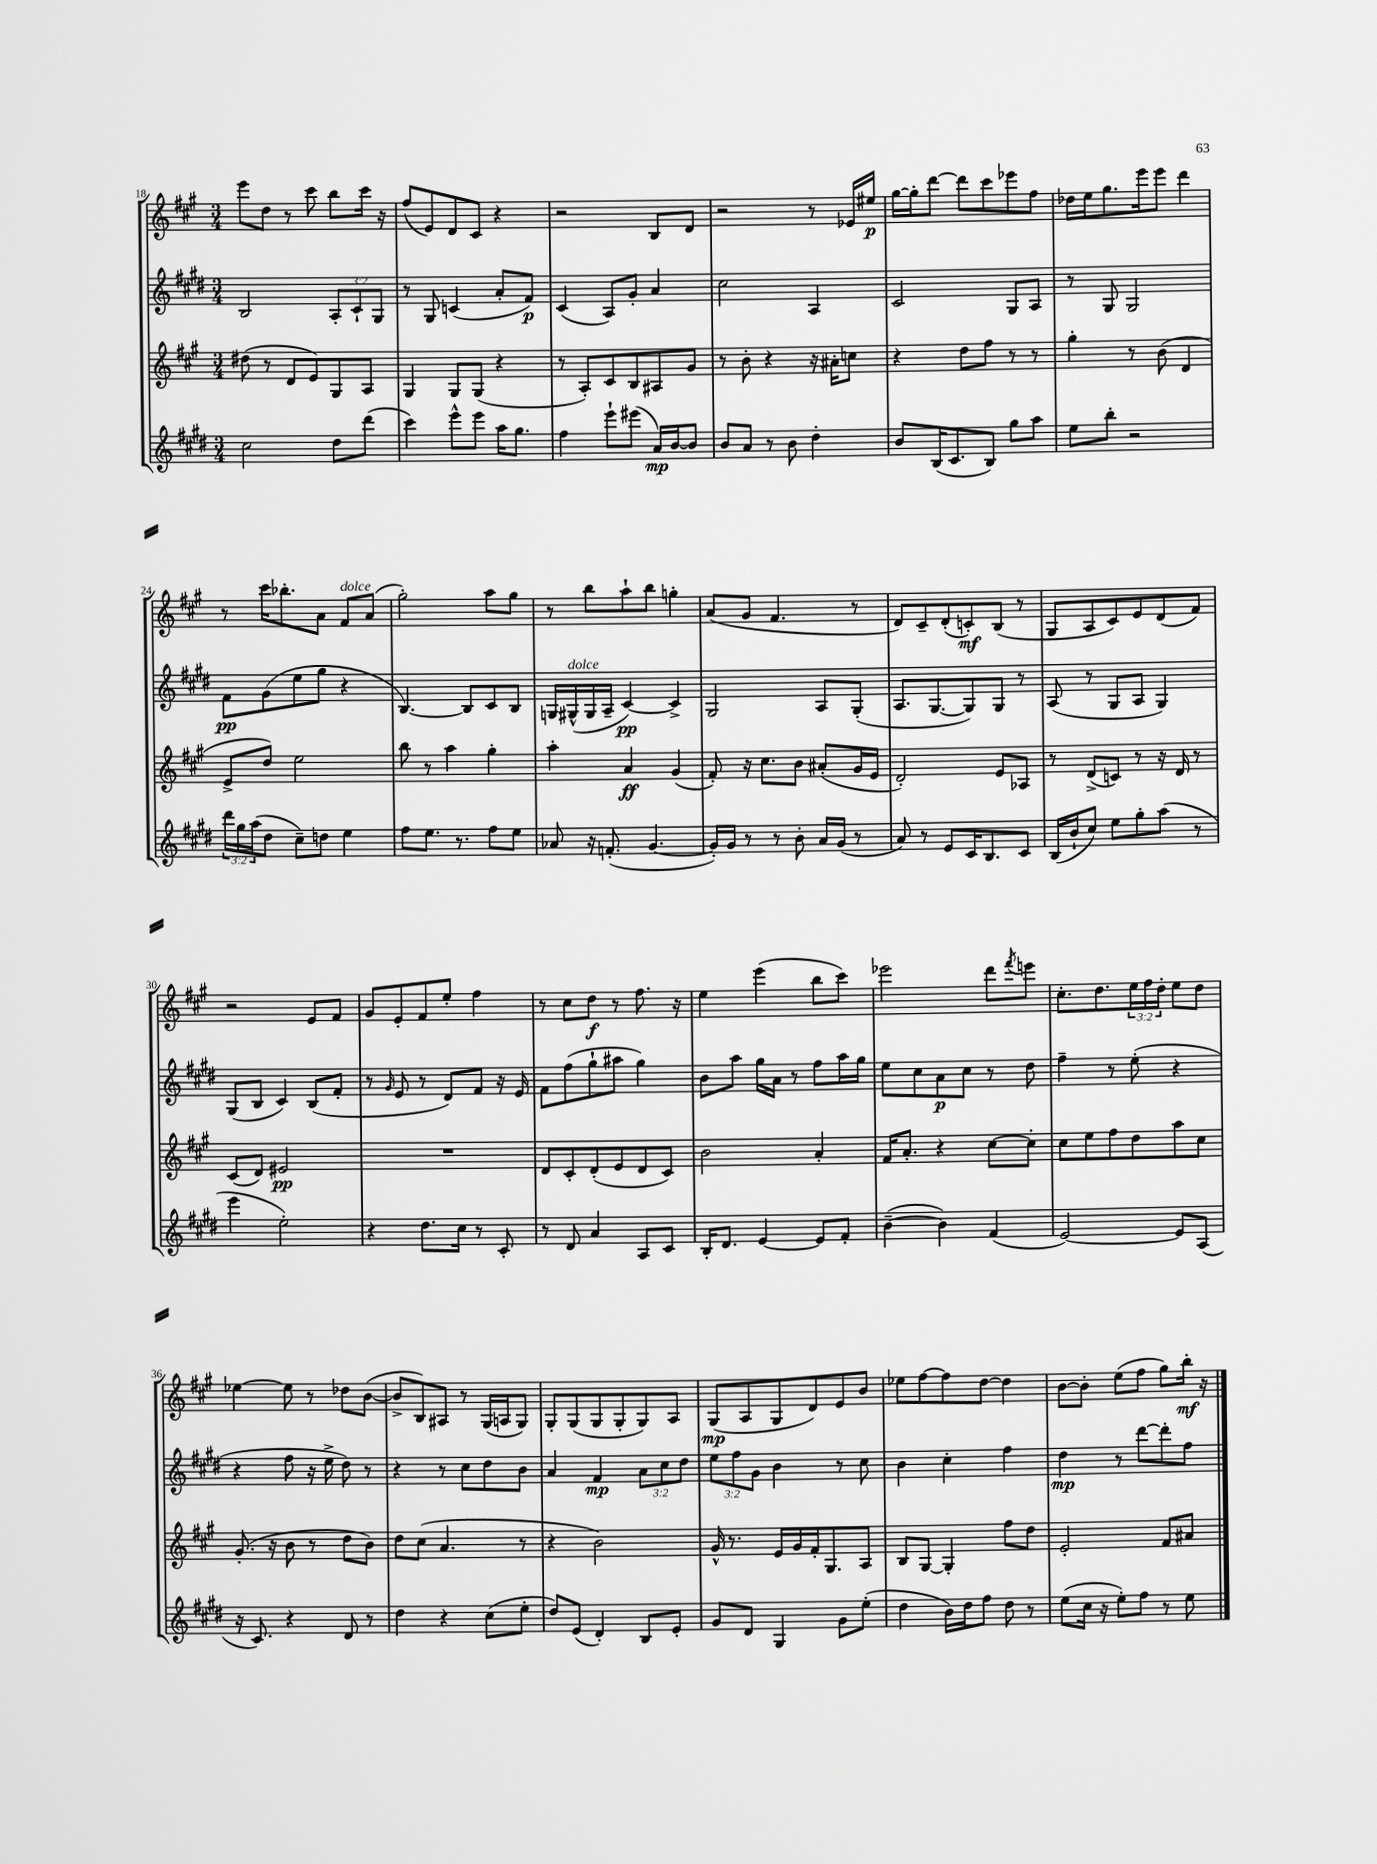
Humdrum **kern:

**kern	**dynam	**kern	**dynam	**kern	**dynam	**kern	**dynam
*part4	*part4	*part3	*part3	*part2	*part2	*part1	*part1
*staff4	*staff4	*staff3	*staff3	*staff2	*staff2	*staff1	*staff1
*clefG2	*	*clefG2	*	*clefG2	*	*clefG2	*
*k[f#c#g#d#]	*	*k[f#c#g#]	*	*k[f#c#g#d#]	*	*k[f#c#g#]	*
*M3/4	*	*M3/4	*	*M3/4	*	*M3/4	*
=18	=18	=18	=18	=18	=18	=18	=18
2cc#\	.	(8dd#X\	.	2B/	.	8eee\L	.
.	.	8r	.	.	.	8dd\J	.
.	.	8d/L	.	.	.	8r	.
.	.	8e/)	.	.	.	8ccc#\	.
8dd#\L	.	8G#/	.	12A'/L	.	8bb\L	.
.	.	.	.	12c#`/	.	.	.
(8ddd#\J	.	8A/J	.	.	.	16ccc#\Jk	.
.	.	.	.	12G#/J	.	.	.
.	.	.	.	.	.	16r	.
=19	=19	=19	=19	=19	=19	=19	=19
4ccc#\)	.	4G#/	.	8r	.	(8ff#/L	.
.	.	.	.	8G#/	.	8e/)	.
8eee^^\L	.	8G#/L	.	(4cn/	.	8d/	.
8eee\J	.	(8G#/J	.	.	.	8c#/J	.
16aa\KL	.	4r	.	8a'/L	.	4r	.
8.gg#\J	.	.	.	.	.	.	.
.	.	.	.	8f#/J)	p	.	.
=20	=20	=20	=20	=20	=20	=20	=20
4ff#\	.	8r	.	(4c#/	.	2r	.
.	.	8A'/L)	.	.	.	.	.
8eee`\L	.	8c#/	.	8A/L)	.	.	.
(8eee#X\J	.	8B/	.	8g#'/J	.	.	.
16a/LL)	mp	8A#X/	.	4a/	.	8B/L	.
[16b/J	.	.	.	.	.	.	.
8b/J]	.	8g#/J	.	.	.	8d/J	.
=21	=21	=21	=21	=21	=21	=21	=21
8b/L	.	8r	.	2cc#\	.	2r	.
8a/J	.	8b'\	.	.	.	.	.
8r	.	4r	.	.	.	.	.
8b\	.	.	.	.	.	.	.
4dd#'\	.	16r	.	4A/	.	8r	.
.	.	16a#X'\KL	.	.	.	.	.
.	.	8ccn\J	.	.	.	16e-X/LL	.
.	.	.	.	.	.	16ee#X/JJ	p
=22	=22	=22	=22	=22	=22	=22	=22
8b/L	.	4r	.	2c#/	.	[16gg#\LL	.
.	.	.	.	.	.	16gg#'\J]	.
(16B/K	.	.	.	.	.	[8ddd\J	.
8.c#/	.	.	.	.	.	.	.
.	.	8dd\L	.	.	.	8ddd\L]	.
8B/J)	.	8ff#\J	.	.	.	8ccc#\	.
8gg#\L	.	8r	.	8G#/L	.	8eee-X\	.
8aa\J	.	8r	.	8A/J	.	8ff#\J	.
=23	=23	=23	=23	=23	=23	=23	=23
8ee\L	.	4gg#'\	.	8r	.	16dd-X\LL	.
.	.	.	.	.	.	16ee\J	.
8bb'\J	.	.	.	8G#/	.	8.gg#\	.
2r	.	8r	.	2G#/	.	.	.
.	.	.	.	.	.	16eee\k	.
.	.	(8b\	.	.	.	8eee\J	.
.	.	4d/	.	.	.	4ddd\	.
!!LO:LB:g=z
=24	=24	=24	=24	=24	=24	=24	=24
24ddd#\LL	.	8e^/L	.	8f#\L	pp	8r	.
24gg#\	.	.	.	.	.	.	.
(24aa\J	.	.	.	.	.	.	.
8dd#\J	.	8dd/J)	.	(8g#\	.	16ccc#\KL	.
.	.	.	.	.	.	8.bb-X'\	.
8cc#~\L)	.	2ee\	.	8ee\	.	.	.
8ddn\J	.	.	.	8gg#\J	.	8a\J	.
!	!	!	!	!	!	!LO:TX:a:i:t=dolce	!
4ee\	.	.	.	4r	.	8f#/L	.
.	.	.	.	.	.	(8a/J	.
=25	=25	=25	=25	=25	=25	=25	=25
8ff#\L	.	8bb\	.	[4.B/)	.	2gg#'\)	.
8.ee\J	.	8r	.	.	.	.	.
.	.	4aa\	.	.	.	.	.
8.r	.	.	.	.	.	.	.
.	.	.	.	8B/L]	.	.	.
8ff#\L	.	4gg#'\	.	8c#/	.	8aa\L	.
8ee\J	.	.	.	8B/J	.	8gg#\J	.
=26	=26	=26	=26	=26	=26	=26	=26
8a-X/	.	4aa'\	.	16Gn/LL	.	8r	.
!	!	!	!	!LO:TX:a:i:t=dolce	!	!	!
.	.	.	.	(16G#X^^/	.	.	.
16r	.	.	.	16G#/	.	8bb\L	.
(8.fn'/	.	.	.	16A~/JJ	.	.	.
.	.	4a/	ff	[4c#/)	pp	8aa`\	.
[4.g#/	.	.	.	.	.	8bb\J	.
.	.	(4g#/	.	4c#^/]	.	4ggn'\	.
=27	=27	=27	=27	=27	=27	=27	=27
16g#'/LL])	.	8f#'/)	.	2G#/	.	(8a/L	.
16g#/JJ	.	.	.	.	.	.	.
8r	.	16r	.	.	.	8g#/J	.
.	.	8.cc#\L	.	.	.	.	.
8r	.	.	.	.	.	4.f#/	.
8b'\	.	8b\J	.	.	.	.	.
16a/LL	.	(8a#X'/L	.	8A/L	.	.	.
(16g#/JJ	.	.	.	.	.	.	.
8r	.	16g#/L	.	(8G#'/J	.	8r	.
.	.	16e/JJ	.	.	.	.	.
=28	=28	=28	=28	=28	=28	=28	=28
8a/)	.	2d'/)	.	8.A/L	.	8d/L)	.
8r	.	.	.	.	.	8c#~/	.
.	.	.	.	[8.G#/	.	.	.
8e/L	.	.	.	.	.	(8d'/	.
16c#/K	.	.	.	8G#/])	.	8cn'/)	mf
8.B/	.	.	.	.	.	.	.
.	.	8e/L	.	8G#/J	.	(8B/J	.
8c#/J	.	8A-X/J	.	8r	.	8r	.
=29	=29	=29	=29	=29	=29	=29	=29
(16B/LL	.	8r	.	(8A/	.	8G#/L	.
16b`/J	.	.	.	.	.	.	.
8cc#/J)	.	(8d^/L	.	8r	.	8A/	.
8ee\L	.	8cn/J)	.	8G#/L	.	8c#/)	.
8gg#'\	.	8r	.	8A/J	.	8e/	.
(8aa\J	.	16r	.	4G#/)	.	(8d/	.
.	.	16d/	.	.	.	.	.
8r	.	8r	.	.	.	8f#/J)	.
!!LO:LB:g=z
=30	=30	=30	=30	=30	=30	=30	=30
4eee\	.	(8c#/L	.	(8G#/L	.	2r	.
.	.	8d/J)	.	8B/J	.	.	.
2ee'\)	.	2e#X/	pp	4c#/)	.	.	.
.	.	.	.	(8B/L	.	8e/L	.
.	.	.	.	8f#'/J	.	8f#/J	.
=31	=31	=31	=31	=31	=31	=31	=31
4r	.	2.r	.	8r	.	8g#/L	.
.	.	.	.	16qqg#/	.	.	.
.	.	.	.	8e/	.	8e'/	.
8.dd#\L	.	.	.	8r	.	8f#/	.
.	.	.	.	8d#/L)	.	8ee'/J	.
16cc#\Jk	.	.	.	.	.	.	.
8r	.	.	.	8f#/J	.	4ff#\	.
8c#'/	.	.	.	16r	.	.	.
.	.	.	.	16e/	.	.	.
=32	=32	=32	=32	=32	=32	=32	=32
8r	.	8d/L	.	8f#\L	.	8r	.
8d#/	.	8c#'/	.	(8ff#\	.	8cc#\L	.
4a/	.	(8d'/	.	8gg#`\	.	8dd\J	f
.	.	8e/	.	8aa#X\J	.	8r	.
8A/L	.	8d/	.	4gg#\)	.	8.ff#\	.
8c#/J	.	8c#/J)	.	.	.	.	.
.	.	.	.	.	.	16r	.
=33	=33	=33	=33	=33	=33	=33	=33
16B'/KL	.	2b\	.	8b\L	.	4ee\	.
8.d#/J	.	.	.	.	.	.	.
.	.	.	.	8aa\J	.	.	.
[4e/	.	.	.	16gg#\LL	.	(4eee\	.
.	.	.	.	16a\JJ	.	.	.
.	.	.	.	8r	.	.	.
8e/L]	.	4a'/	.	8ff#\L	.	8bb\L	.
8f#'/J	.	.	.	16aa\L	.	8ccc#\J)	.
.	.	.	.	16gg#\JJ	.	.	.
=34	=34	=34	=34	=34	=34	=34	=34
([4b~\	.	16f#/KL	.	8ee\L	.	2eee-X\	.
.	.	8.a'/J	.	.	.	.	.
.	.	.	.	8cc#\	.	.	.
4b\])	.	4r	.	8a\	p	.	.
.	.	.	.	8cc#\J	.	.	.
(4f#/	.	[8cc#\L	.	8r	.	8ddd\L	.
.	.	.	.	.	.	8qfff#/	.
.	.	8cc#'\J]	.	8dd#\	.	8eeen\J	.
=35	=35	=35	=35	=35	=35	=35	=35
[2e/)	.	8cc#\L	.	4ff#~\	.	8.cc#'\L	.
.	.	8ee\	.	.	.	.	.
.	.	.	.	.	.	8.dd\	.
.	.	8ff#\	.	8r	.	.	.
.	.	8dd\	.	(8ee'\	.	24ee\L	.
.	.	.	.	.	.	24ff#\	.
.	.	.	.	.	.	24dd'\JJ	.
8e/L]	.	8aa\	.	4r	.	8ee\L	.
(8A/J	.	8cc#\J	.	.	.	8dd\J	.
!!LO:LB:g=z
=36	=36	=36	=36	=36	=36	=36	=36
16r	.	(8.g#'/	.	4r	.	[4ee-X\	.
8.c#/)	.	.	.	.	.	.	.
.	.	16r	.	.	.	.	.
4r	.	8b\	.	8ff#\	.	8ee-\]	.
.	.	8r	.	16r	.	8r	.
.	.	.	.	16ee^\	.	.	.
8d#/	.	8dd\L	.	8dd#\)	.	8dd-X\L	.
8r	.	8b\J)	.	8r	.	([8b\J	.
=37	=37	=37	=37	=37	=37	=37	=37
4dd#\	.	8dd\L	.	4r	.	8b^/L]	.
.	.	(8cc#\J	.	.	.	8B/)	.
4r	.	4.a/	.	8r	.	8A#X/J	.
.	.	.	.	8cc#\L	.	8r	.
(8cc#\L	.	.	.	8dd#\	.	(16G#/LL	.
.	.	.	.	.	.	16An/J	.
8ee'\J	.	8r	.	8b\J	.	8G#/J)	.
=38	=38	=38	=38	=38	=38	=38	=38
8dd#/L)	.	4r	.	4a/	.	8G#'/L	.
(8e/J	.	.	.	.	.	(8G#/	.
4d#'/)	.	2b\)	.	4f#/	mp	8G#/	.
.	.	.	.	.	.	8G#'/	.
8B/L	.	.	.	12a\L	.	8G#/)	.
.	.	.	.	12cc#\	.	.	.
8e'/J	.	.	.	.	.	8A/J	.
.	.	.	.	12dd#\J	.	.	.
=39	=39	=39	=39	=39	=39	=39	=39
8g#/L	.	16g#^^/	.	12ee\L	.	(8G#/L	mp
.	.	8.r	.	.	.	.	.
.	.	.	.	12ff#\	.	.	.
8d#/J	.	.	.	.	.	8A/	.
.	.	.	.	12g#\J	.	.	.
4G#/	.	16e/LL	.	4b\	.	8G#/	.
.	.	16g#/	.	.	.	.	.
.	.	16f#'/J	.	.	.	8d/)	.
.	.	8.G#/	.	.	.	.	.
8g#\L	.	.	.	8r	.	8e/	.
(8ee'\J	.	8A/J	.	8cc#\	.	8b/J	.
=40	=40	=40	=40	=40	=40	=40	=40
4dd#\	.	8B/L	.	4b\	.	8ee-X\L	.
.	.	[8G#/J	.	.	.	[8ff#\	.
16b\LL)	.	4G#'/]	.	4cc#'\	.	8ff#\]	.
16dd#\J	.	.	.	.	.	.	.
8ff#\J	.	.	.	.	.	[8dd\J	.
8dd#\	.	8ff#\L	.	4ff#\	.	4dd\]	.
8r	.	8dd\J	.	.	.	.	.
=41	=41	=41	=41	=41	=41	=41	=41
(8ee\L	.	2e'/	.	4dd#\	mp	[8b\L	.
16cc#\Jk	.	.	.	.	.	8b'\J]	.
16r	.	.	.	.	.	.	.
8ee'\L)	.	.	.	8r	.	(8ee\L	.
8ff#\J	.	.	.	[8ddd#\L	.	8ff#\J	.
8r	.	8f#/L	.	8ddd#'\]	.	8gg#\L)	.
8ee\	.	8a#X/J	.	8ff#\J	.	16bb'\Jk	mf
.	.	.	.	.	.	16r	.
==	==	==	==	==	==	==	==
*-	*-	*-	*-	*-	*-	*-	*-
